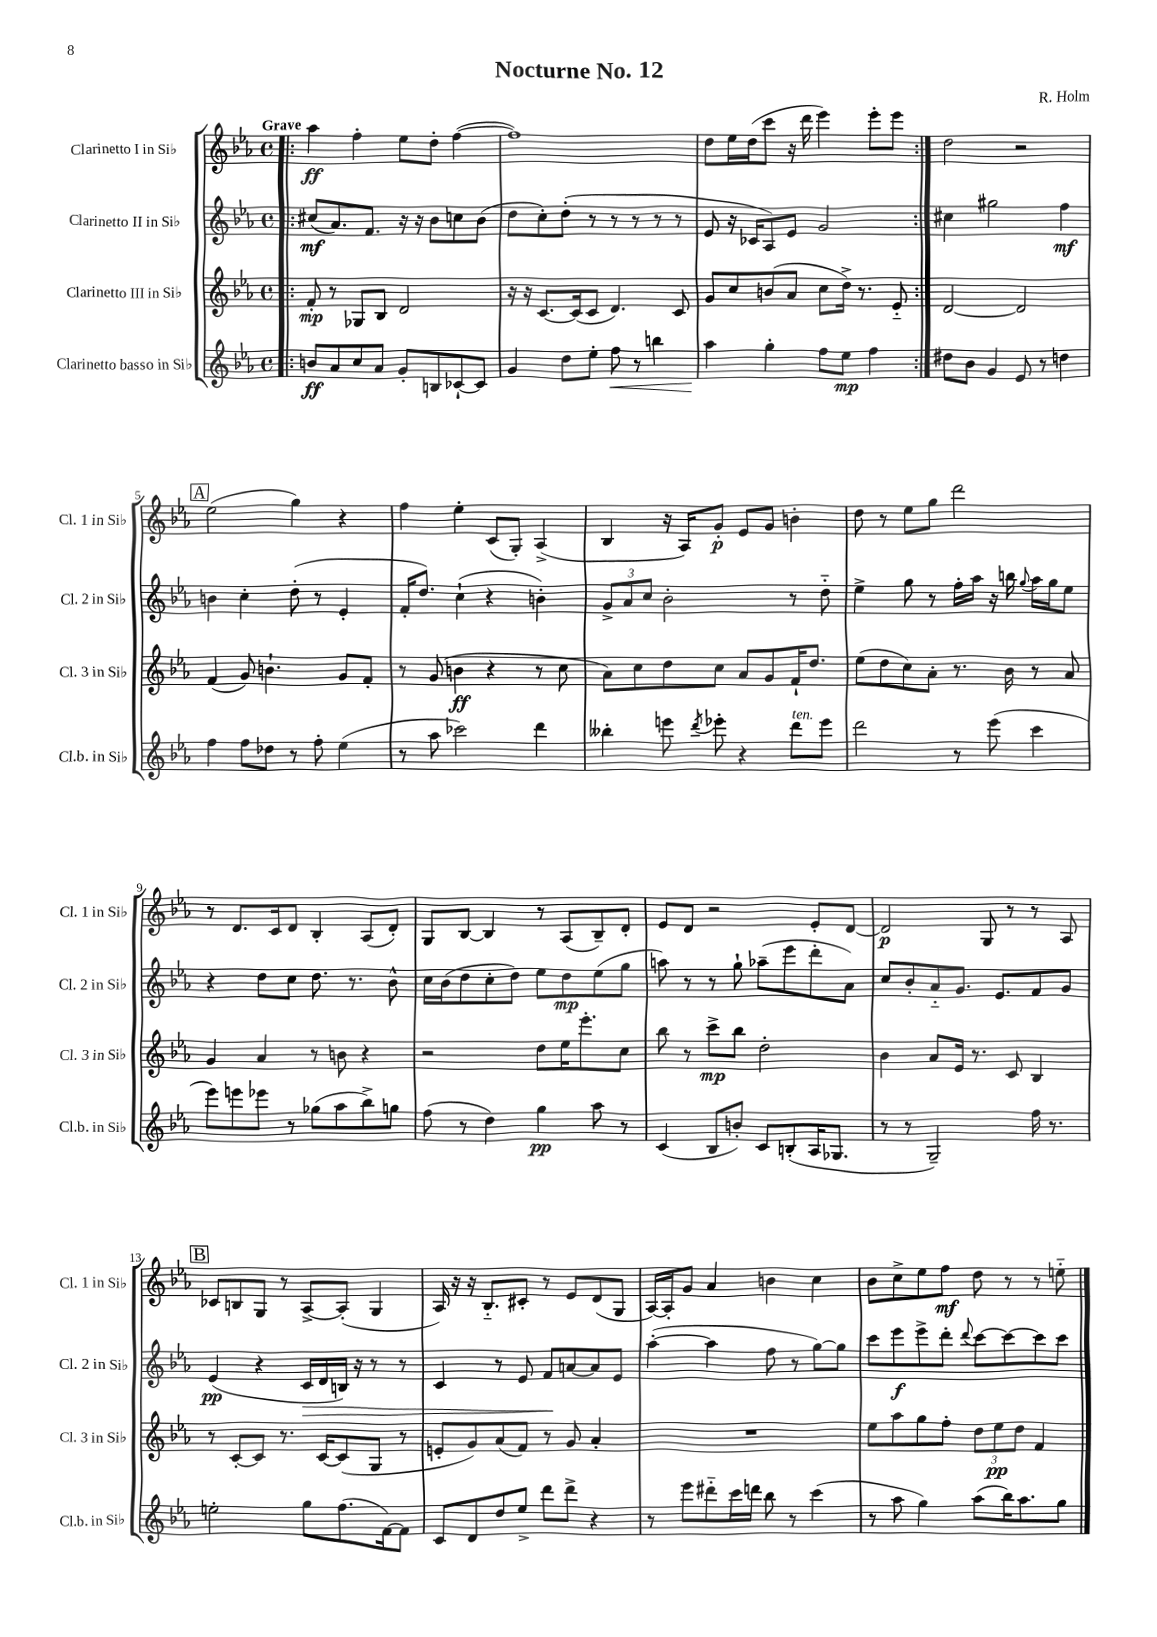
\header { title = "Nocturne No. 12" composer = "R. Holm" }
<<
\new StaffGroup <<
\new Staff = "s0" \with { instrumentName = "Clarinetto I in Sib" shortInstrumentName = "Cl. 1 in Sib" } {
    \clef treble \key ees \major \defaultTimeSignature \time 4/4 \tempo "Grave"
    \autoBeamOff \repeat volta 2 { \bar ".|:" aes''4\ff f''4-. ees''8[ d''8]-. f''4~( |
    f''1) |
    d''8[ ees''16 d''16( c'''8] r16 d'''16 ees'''4) ees'''8[-. ees'''8] | }
    d''2 r2 |
    \mark \markup { \box "A" } ees''2( g''4) r4 |
    f''4 ees''4-. c'8[( g8]-.) aes4->( |
    bes4 r16 aes16[) g'8]-.\p ees'8[ g'8] b'4-. |
    d''8 r8 ees''8[ g''8] d'''2 |
    r8 d'8.[ c'16 d'8] bes4-. aes8[( d'8]-.) |
    g8[ bes8]~ bes4 r8 aes8[( bes8--) d'8]-. |
    ees'8[ d'8] r2 ees'8[-. d'8]~ |
    d'2\p g8 r8 r8 aes8 |
    \mark \markup { \box "B" } ces'8[ b8 g8] r8 aes8[~-> aes8]-.( g4 |
    aes16) r16 r16 bes8.[-_ cis'8]-. r8 ees'8[ d'8( g8] |
    aes16[~) aes16-. g'8] aes'4 b'4 c''4 |
    bes'8[ c''8-> ees''8 f''8]\mf d''8 r8 r8 e''8-_ \bar "|." |
}
\new Staff = "s1" \with { instrumentName = "Clarinetto II in Sib" shortInstrumentName = "Cl. 2 in Sib" } {
    \clef treble \key ees \major \defaultTimeSignature \time 4/4
    \autoBeamOff \repeat volta 2 { \bar ".|:" cis''8[\mf( aes'8.) f'8.] r16 r16 bes'8[ c''8 bes'8]( |
    d''8[ c''8-.) d''8]-.( r8 r8 r8 r8 r8 |
    ees'8 r16 ces'16[ aes8) ees'8] g'2 | }
    cis''4 gis''2 f''4\mf |
    \mark \markup { \box "A" } b'4 c''4-. d''8-.( r8 ees'4-. |
    f'16[-. d''8.]) c''4-!( r4 b'4-.) |
    \tuplet 3/2 { g'8[-> aes'8 c''8] } bes'2-. r8 d''8-_ |
    ees''4-> g''8 r8 f''16[-. aes''16] r16 b''16 \appoggiatura { g''8 } aes''16[ g''16 ees''8] |
    r4 d''8[ c''8] d''8. r8. bes'8-^ |
    c''16[ bes'16( d''8 c''8-. d''8]) ees''8[ d''8\mp ees''8( g''8] |
    a''8) r8 r8 g''8-! aes''8[--( ees'''8 d'''8-. aes'8]) |
    c''8[ bes'8-. aes'8-_ g'8.] ees'8.[ f'8 g'8] |
    \mark \markup { \box "B" } ees'4\pp( r4 c'16[\> d'16 b16]) r16 r8 r8 |
    c'4 r8 ees'8 f'8[\! a'8~ a'8 ees'8] |
    aes''4~-.( aes''4 f''8 r8 g''8[~) g''8] |
    c'''8[ ees'''8\f ees'''8-> d'''8]-. \appoggiatura { d'''8 } c'''8[~ c'''8~ c'''8 c'''8] \bar "|." |
}
\new Staff = "s2" \with { instrumentName = "Clarinetto III in Sib" shortInstrumentName = "Cl. 3 in Sib" } {
    \clef treble \key ees \major \defaultTimeSignature \time 4/4
    \autoBeamOff \repeat volta 2 { \bar ".|:" f'8-.\mp r8 ges8[ bes8] d'2 |
    r16 r16 c'8.[~ c'16( c'8] d'4.) c'8 |
    g'8[ c''8 b'8( aes'8] c''8[ d''16]->) r8. ees'8-_ | }
    d'2~ d'2 |
    \mark \markup { \box "A" } f'4( g'8) b'4.-! g'8[ f'8]-. |
    r8 g'8( b'4\ff r4 r8 c''8 |
    aes'8[) c''8 d''8 c''8] aes'8[ g'8 f'16-! d''8.] |
    ees''8[( d''8 c''8) aes'8]-. r8. bes'16 r8 aes'8 |
    g'4 aes'4 r8 b'8 r4 |
    r2 d''8[ ees''16 ees'''8.-. c''8] |
    bes''8 r8 c'''8[->\mp bes''8] d''2-. |
    bes'4 aes'8[ ees'16] r8. c'8 bes4 |
    \mark \markup { \box "B" } r8 c'8[~-. c'8] r8. c'16[~ c'8( g8] r8 |
    e'8[-. g'8) aes'8( f'8]) r8 g'8 aes'4-. |
    R1 |
    ees''8[ aes''8 g''8 f''8]-. \tuplet 3/2 { d''8[ ees''8\pp d''8] } f'4 \bar "|." |
}
\new Staff = "s3" \with { instrumentName = "Clarinetto basso in Sib" shortInstrumentName = "Cl.b. in Sib" } {
    \clef treble \key ees \major \defaultTimeSignature \time 4/4
    \autoBeamOff \repeat volta 2 { \bar ".|:" b'8[\ff aes'8 c''8 aes'8] g'8[-. b8 ces'8~-! ces'8] |
    g'4 d''8[ ees''8]-. f''8\< r8 b''4 |
    aes''4\! g''4-. f''8[ ees''8]\mp f''4 | }
    dis''8[ bes'8] g'4 ees'8 r8 d''4 |
    \mark \markup { \box "A" } f''4 f''8[ des''8] r8 f''8-. ees''4( |
    r8 aes''8 ces'''2) d'''4 |
    beses''4-. e'''8 \acciaccatura { d'''8 } ees'''8-. r4 d'''8[^\markup { \italic "ten." } ees'''8] |
    d'''2 r8 ees'''8( c'''4 |
    ees'''8[) e'''8 ees'''8] r8 ges''8[( aes''8 bes''8->) g''8] |
    f''8( r8 d''4) g''4\pp aes''8 r8 |
    c'4( bes8[ b'8]-.) c'8[ b8-.( aes16 ges8.] |
    r8 r8 g2--) f''16 r8. |
    \mark \markup { \box "B" } e''2-. g''8[ f''8.( f'16~) f'8] |
    c'8[ d'8 d''8 ees''8]-> d'''8[ d'''8]-> r4 |
    r8 ees'''8[ dis'''8-_ c'''16 d'''16] bes''8 r8 c'''4( |
    r8 aes''8 g''4) aes''8[( bes''16) aes''8. g''8] \bar "|." |
}
>>
>>
